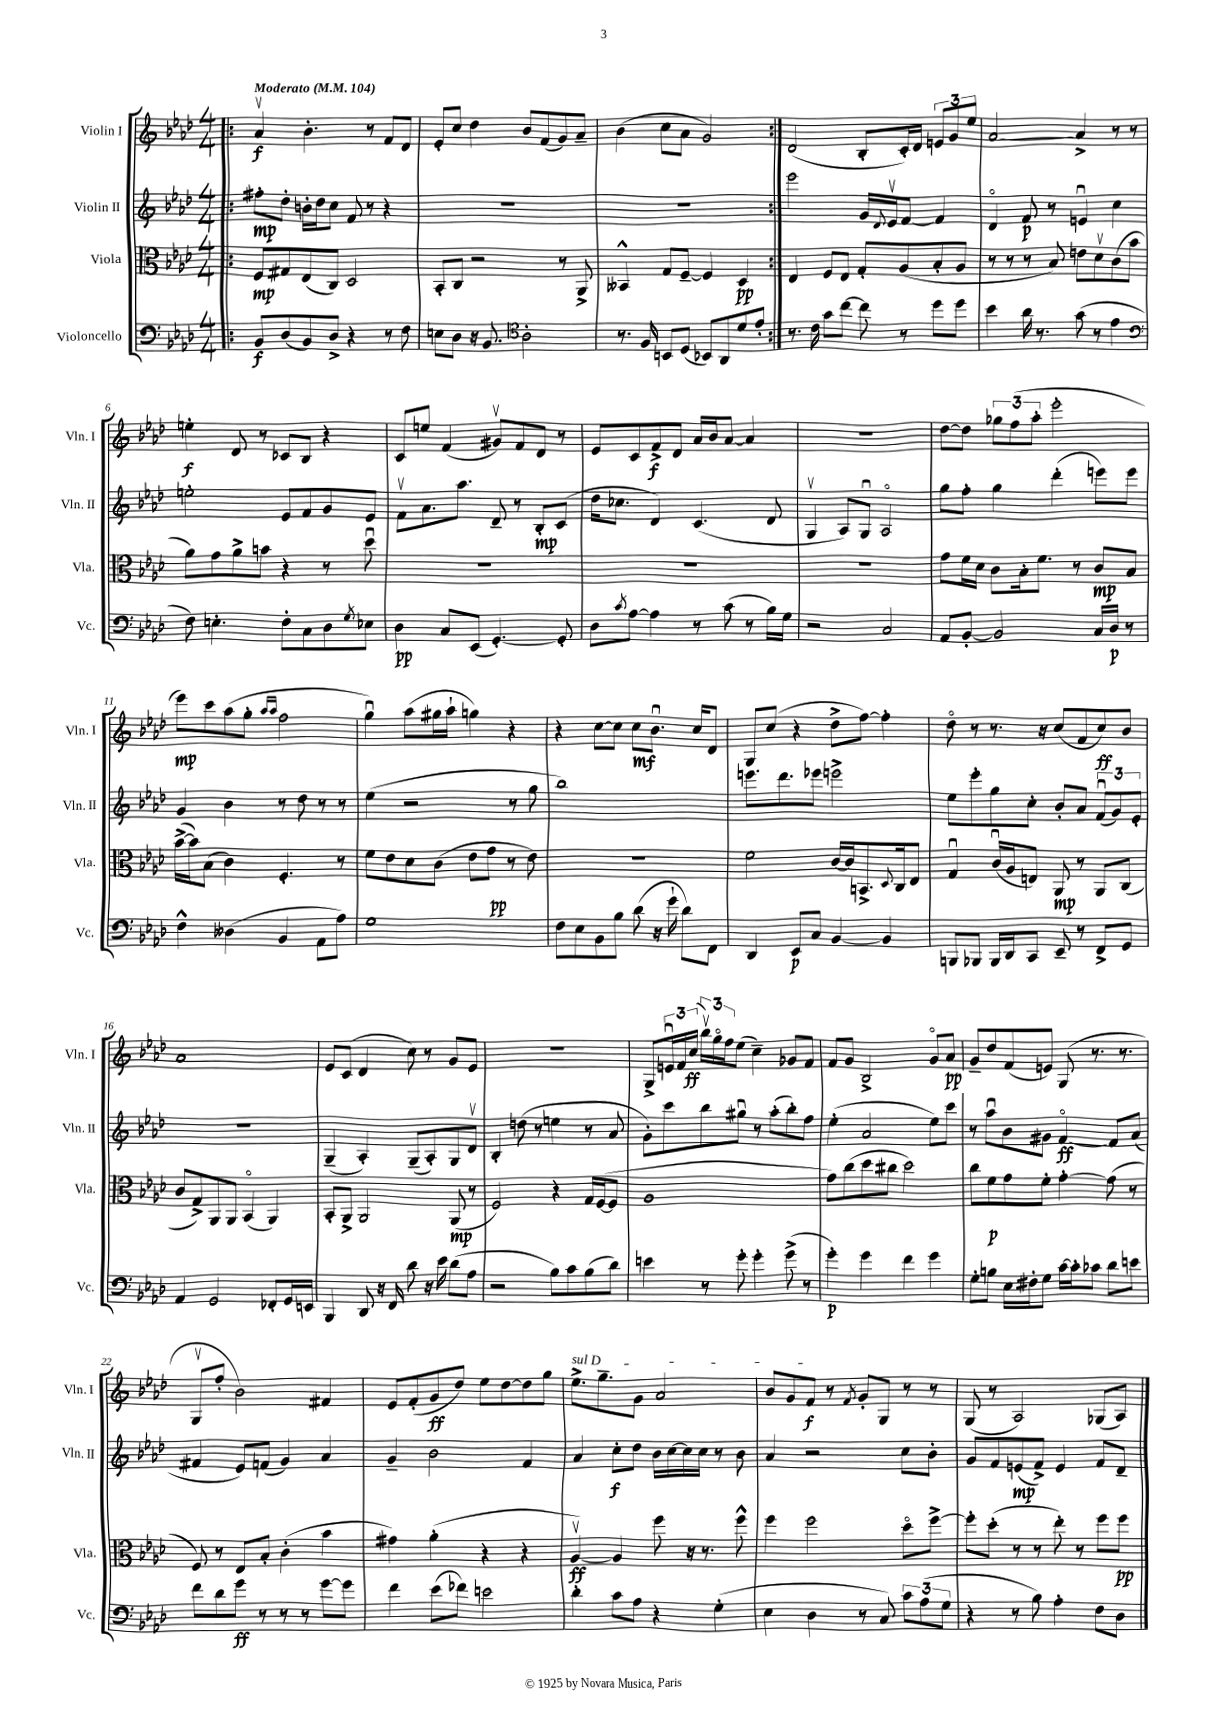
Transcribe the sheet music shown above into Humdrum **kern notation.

**kern	**kern	**kern	**kern
*staff4	*staff3	*staff2	*staff1
*clefF4	*clefC3	*clefG2	*clefG2
*k[b-e-a-d-]	*k[b-e-a-d-]	*k[b-e-a-d-]	*k[b-e-a-d-]
*M4/4	*M4/4	*M4/4	*M4/4
*MM104	*MM104	*MM104	*MM104
=!|:	=!|:	=!|:	=!|:
8BB-	8F	8ff#'	4a-v
(8D-	8G#	8dd-'	.
8BB-)	(8E-	16b'	4.b-'
.	.	16dd-	.
8D-^	8C)	8cc	.
4r	2D-	8f	.
.	.	8r	8r
8r	.	4r	8f
8F	.	.	8d-
=	=	=	=
8E	8BB-'	1r	8e-'
8D-	8C	.	8cc
16r	2r	.	4dd-
8.BB-	.	.	.
*clefC4	*	*	*
2A-'	.	.	8b-
.	.	.	(8f
.	8r	.	8g)
.	8AA-^	.	8a-~
=	=	=	=
8.r	4BB--^^	1r	(4b-
16F	.	.	.
8BB	8G	.	8cc
(8D-	[8F~	.	8a-
8BB-)	4F]	.	2g)
8AA-	.	.	.
8d-	4D-	.	.
8e-'	.	.	.
=:|!	=:|!	=:|!	=:|!
8.r	4E-	2eee-	(2d-
16c	.	.	.
8g	8F	.	.
[8cc	8E-	.	.
8cc]	8G'	16g	8B-'
.	.	8qqd-	.
.	.	16e-v	.
8r	(8A-	[8f	16c')
.	.	.	16d-
8dd-	8B-'	4f]	12e
.	.	.	12g
8dd-	8A-	.	.
.	.	.	12ee-
=	=	=	=
4b-	8r	4d-o	[2a-
.	8r	.	.
16a-	8r	8f	.
8.r	.	.	.
.	8B-)	8r	.
(8g	8e	4eu	4a-^]
8r	8d-v	.	.
4e-	(8c	4cc	8r
.	8b-	.	8r
=	=	=	=
*clefF4	*	*	*
8F)	8a-)	2ee'	4ee'
4.E'	8g	.	.
.	8a-^	.	8d-
.	8b	.	8r
8F'	4r	8e-	8c-
8C	.	8f	8B-
8D-	8r	8g	4r
8qG	.	.	.
8E-	8dd-u	8e-	.
=	=	=	=
4D-	1r	8fv	8c
.	.	8.a-	8ee
8C	.	.	(4f
.	.	8.aa-	.
(8EE-	.	.	.
[4.GG')	.	8d-~	8g#v)
.	.	8r	8f
.	.	8B-'	8d-
8GG']	.	(8c	8r
=	=	=	=
8D-	1r	16dd-	8e-
.	.	8.cc-	.
8qc	.	.	.
[8A-	.	.	8c
4A-]	.	4d-)	8f^
.	.	.	8d-
8r	.	(4.c	16a-
.	.	.	16b-
(8c	.	.	[8a-
8r	.	.	4a-]
16B-)	.	8d-	.
16G	.	.	.
=	=	=	=
2r	1r	4Gv	1r
.	.	8A-)	.
.	.	8Gu	.
2C	.	2A-o	.
=	=	=	=
8AA-	8g	8gg	[8dd-
[8BB-'	16f	8ff'	8dd-]
.	16d-	.	.
2BB-]	8c	4gg	12gg-
.	.	.	(12ff
.	16B-'	.	.
.	.	.	12aa-'
.	8.f	.	.
.	.	(4ddd-'	2eee-'
.	8r	.	.
16C	8c	8eee)	.
16D-	.	.	.
8r	8B-	8eee	.
=	=	=	=
4F^^	([16b-^	4g	8eee-)
.	16b-])	.	.
.	(8B-	.	8ccc
(4D--	4c)	4b-	(8aa-
.	.	.	8gg'
.	.	.	16qqaa-
.	.	.	16qqaa-
4BB-	4.F'	8r	2ff
.	.	8dd-	.
8AA-	.	8r	.
8A-)	8r	8r	.
=	=	=	=
1G	8f	(4ee-	4ggu)
.	8e-	.	.
.	8d-	2r	(8aa-
.	(8c	.	16gg#
.	.	.	16aa-`
.	8e-	.	4gg)
.	8g	.	.
.	8r	8r	4r
.	8e-)	8gg	.
=	=	=	=
8F	1r	1bb-)	4r
8E-	.	.	.
8BB-	.	.	[8cc
8B-	.	.	8cc]
(8d-	.	.	8cc
16r	.	.	8.b-u
16g`	.	.	.
8d-)	.	.	.
.	.	.	16cc
8FF	.	.	8d-
=	=	=	=
4DD-	2f	8.eee	8G
.	.	.	(8cc
.	.	8.ddd-	.
8EE-	.	.	4r
8C	.	8eee-	.
[4BB-	[16c	2eee^	8dd-^
.	16c]	.	.
.	8.BB^	.	[8ff)
4BB-]	.	.	4ff']
.	8qqD-	.	.
.	16C	.	.
.	8E-	.	.
=	=	=	=
8BBB	4Gu	8ee-	8dd-o
8BBB-	.	8eee-'	8r
16BBB-	(16cu	8gg	8.r
16DD-	16A-	.	.
8CC	8E)	8cc'	.
.	.	.	16r
8EE-~	8AA-	8b-'	(8cc
8r	8r	8a-	8f
8FF^	8AA-	(12fu	8cc)
.	.	12g)	.
8GG	(8C	.	8b-
.	.	12e-'	.
=	=	=	=
4AA-	8c	1r	1a-
.	8G^)	.	.
2GG	8AA-	.	.
.	8AA-	.	.
.	(4BB-o	.	.
8FF-'	4AA-)	.	.
16GG	.	.	.
16EE	.	.	.
=	=	=	=
4BBB-	8BB-'	(4G~	8e-
.	8AA-^	.	(8c
8DD-	2AA-	4A-')	4d-
16r	.	.	.
16FF	.	.	.
8d-	.	(8G~	8cc)
16r	.	8A-')	8r
16e-	.	.	.
(8d-	(8AA-	8G	8g
8A-	8r	8d-v	8e-
=	=	=	=
2r	2F)	4B-'	1r
.	.	(8dd	.
.	.	8r	.
8B-)	4r	4ee	.
8c	.	.	.
(8B-	16G	8r	.
.	([16F	.	.
8d-)	8F]	8a-	.
=	=	=	=
4e	1A-	8g')	8G^
.	.	8ccc	24eu
.	.	.	24f
.	.	.	(24cc
8r	.	8bb-	24bb-v)
.	.	.	24ggo
.	.	.	24ff
8g'	.	8gg#u	(8ee-
4g'	.	8r	4cc~)
.	.	(8aa-'	.
(8g^	.	8bb-')	8g-
8r	.	8ff	8f
=	=	=	=
4g')	8g)	(4ee-'	8f
.	(8cc	.	8g
4g	8dd-	2a-	2B-^
.	8cc#	.	.
4f	2dd-)	.	.
4g	.	8ee-)	8go
.	.	8ccc	8a-
=	=	=	=
8G'	8cc	8r	8g~
8B	8f	8aa-u	8dd-
16E-	8g	8b-	(8f
16F#'	.	.	.
8G	8f'	8g#	8e)
[16c	[4g'	[4fo	(8G
16c']	.	.	.
8c-	.	.	8.r
8d-	(8g]	8f]	.
.	.	.	8.r
8e	8r	(8a-	.
=	=	=	=
8f	8F)	4f#	8Gv
8d-	8r	.	8ff'
8g	8E-	8e-)	2b-)
8r	8B-'	(8f	.
8r	(4c'	4g)	.
8r	.	.	.
[8g	4b-	4a-	4f#
8g]	.	.	.
=	=	=	=
4f	4g#)	4g~	8e-
.	.	.	(8f'
(8e-	(4a-'	2b-	8g
8f-)	.	.	8dd-)
2e	4r	.	8ee-
.	.	.	[8dd-
.	4r	4f	8dd-]
.	.	.	8gg
=	=	=	=
4d-'	[4A-v)	4a-	8.ee-^
.	.	.	8.gg~
8c	4A-]	8cc'	.
8A-	.	8dd-	8g
4r	8ff	16b-	2a-
.	.	[16cc	.
.	16r	16cc]	.
.	8.r	16cc	.
(4G'	.	8r	.
.	8ff^^	8b-	.
=	=	=	=
4E-	4ff	4a-	8b-
.	.	.	8g
4D-	2ff	2r	8f
.	.	.	8r
.	.	.	8qf
8r	.	.	8g'
8C)	.	.	8G
12c	8dd-o	8cc	8r
(12A-	.	.	.
.	[8ff^	8b-'	8r
12G	.	.	.
=	=	=	=
4r	8ff']	8g	(8G
.	(8dd-'	8f	8r
8r	8r	(8e	2A-)
8B-)	8r	8f^)	.
4A-'	8ee-')	4e	.
.	8r	.	.
8F	8ff	8f	(8G-
8D-	8ff	8d-~	8A-)
==	==	==	==
*-	*-	*-	*-
